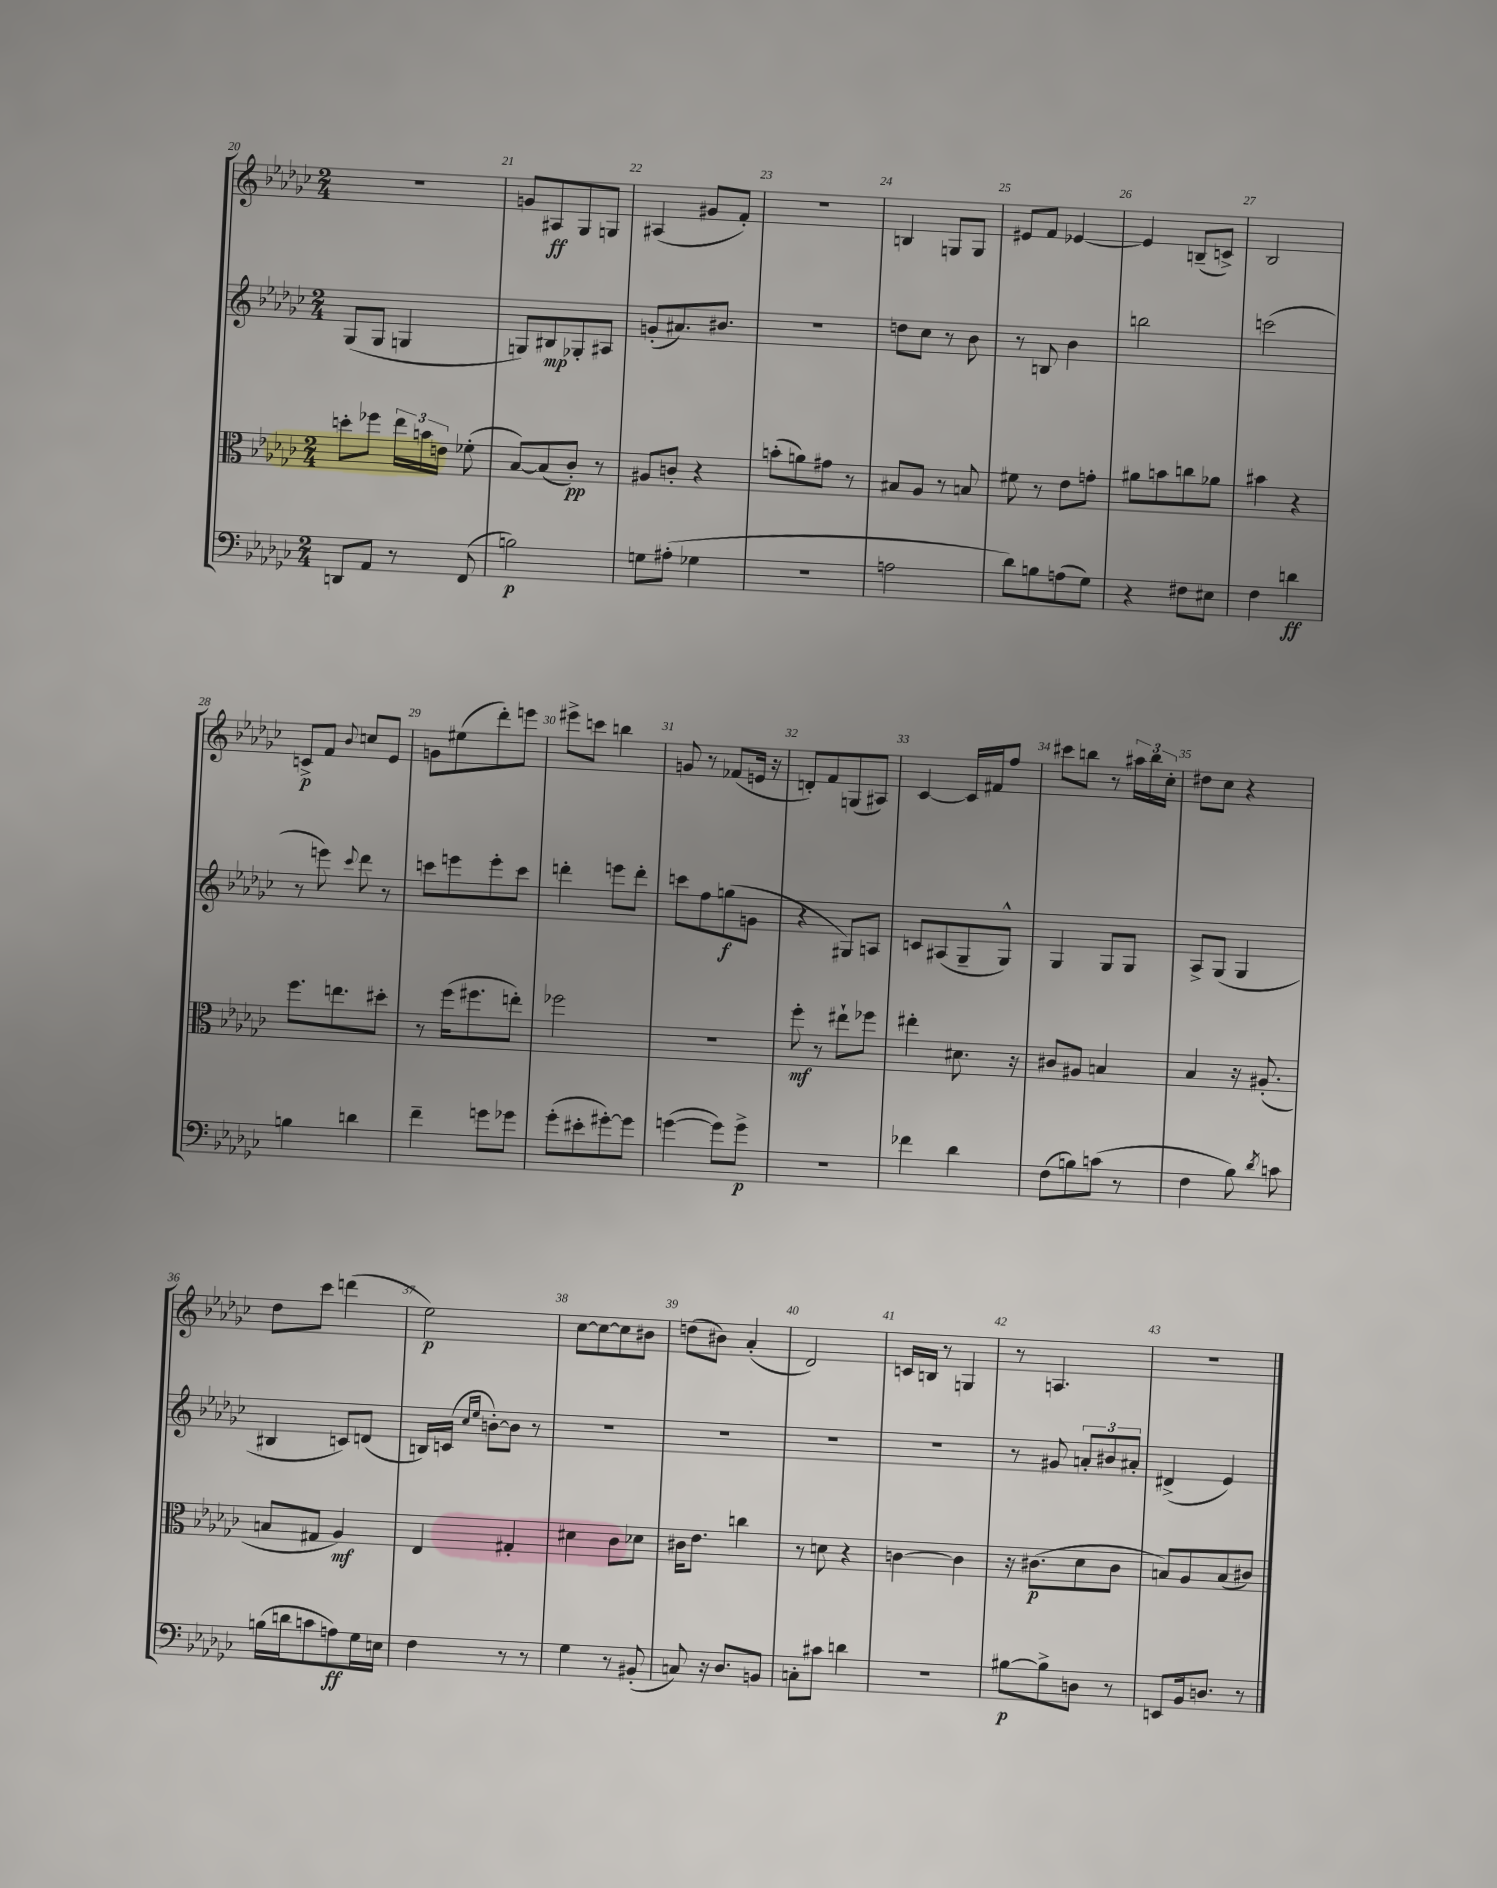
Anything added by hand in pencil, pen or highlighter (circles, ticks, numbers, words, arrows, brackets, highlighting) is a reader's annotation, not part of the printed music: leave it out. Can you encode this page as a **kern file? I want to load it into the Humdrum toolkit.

**kern	**dynam	**kern	**dynam	**kern	**dynam	**kern	**dynam
*part4	*part4	*part3	*part3	*part2	*part2	*part1	*part1
*staff4	*staff4	*staff3	*staff3	*staff2	*staff2	*staff1	*staff1
*clefF4	*	*clefC3	*	*clefG2	*	*clefG2	*
*k[b-e-a-d-g-c-]	*	*k[b-e-a-d-g-c-]	*	*k[b-e-a-d-g-c-]	*	*k[b-e-a-d-g-c-]	*
*M2/4	*	*M2/4	*	*M2/4	*	*M2/4	*
=20	=20	=20	=20	=20	=20	=20	=20
8DDn/L	.	8ddn'\L	.	(8G-/L	.	2r	.
8AA-/J	.	8ff-X\J	.	8G-/J	.	.	.
8r	.	24ee-\LL	.	4Gn/	.	.	.
.	.	24bn\	.	.	.	.	.
.	.	24en\JJ	.	.	.	.	.
(8FF/	.	(8f-X'\	.	.	.	.	.
=21	=21	=21	=21	=21	=21	=21	=21
2Bn\)	p	[8B-/L)	.	8Gn/L)	.	8gn/L	.
.	.	(8B-/]	.	8B#X/	mp	8A#X/	ff
.	.	8c-'/J)	pp	8G-X'/	.	8G-/	.
.	.	8r	.	8A#X/J	.	8Gn/J	.
=22	=22	=22	=22	=22	=22	=22	=22
8Gn\L	.	8A#X/L	.	(8gn'/L	.	(4A#X/	.
(8A#X'\J	.	8cn'/J	.	8.a#X/)	.	.	.
4G-X\	.	4r	.	.	.	8g#X/L	.
.	.	.	.	8.b#X/J	.	.	.
.	.	.	.	.	.	8f'/J)	.
=23	=23	=23	=23	=23	=23	=23	=23
2r	.	(8bn'\L	.	2r	.	2r	.
.	.	8an\)	.	.	.	.	.
.	.	8g#X\J	.	.	.	.	.
.	.	8r	.	.	.	.	.
=24	=24	=24	=24	=24	=24	=24	=24
2An\	.	8B#X/L	.	8ddn\L	.	4Bn/	.
.	.	8A-/J	.	8cc-\J	.	.	.
.	.	8r	.	8r	.	8Gn/L	.
.	.	8Bn/	.	8b-\	.	8G/J	.
=25	=25	=25	=25	=25	=25	=25	=25
8d-\L)	.	8f#X\	.	8r	.	8e#X/L	.
8Bn\	.	8r	.	8Bn/	.	8f/J	.
(8An\	.	8e-\L	.	4b-\	.	[4e-X/	.
8G-\J)	.	8gn'\J	.	.	.	.	.
=26	=26	=26	=26	=26	=26	=26	=26
4r	.	8a#X\L	.	2bbn\	.	4e-/]	.
.	.	8bn\	.	.	.	.	.
8F#X\L	.	8ccn\	.	.	.	(8Bn~/L	.
8E#X\J	.	8a-X\J	.	.	.	8cn^/J)	.
=27	=27	=27	=27	=27	=27	=27	=27
4F\	.	4b#X\	.	(2cccn\	.	2B-/	.
4dn\	ff	4r	.	.	.	.	.
!!LO:LB:g=z
=28	=28	=28	=28	=28	=28	=28	=28
4Bn\	.	8.ff\L	.	8r	.	8cn^/L	p
.	.	.	.	8eeen\)	.	8f/J	.
.	.	8.een\	.	.	.	.	.
.	.	.	.	8qqccc-/	.	8qqb-/	.
4dn\	.	.	.	8ddd-\	.	8ccn/L	.
.	.	8dd#X'\J	.	8r	.	8e-/J	.
=29	=29	=29	=29	=29	=29	=29	=29
4f~\	.	8r	.	8cccn\L	.	8gn\L	.
.	.	(16ff\KL	.	8eeen\	.	(8ee#X\	.
.	.	8.ff#X\	.	.	.	.	.
8gn\L	.	.	.	8eee'\	.	8ddd-'\)	.
8g-X\J	.	8een'\J)	.	8ccc\J	.	8eeen\J	.
=30	=30	=30	=30	=30	=30	=30	=30
(8g-'\L	.	2ff-X\	.	4dddn'\	.	8eee#X^\L	.
8e#X'\	.	.	.	.	.	8cccn\J	.
[8g#X'\)	.	.	.	8eeen\L	.	4bbn\	.
8g#\J]	.	.	.	8ddd'\J	.	.	.
=31	=31	=31	=31	=31	=31	=31	=31
([4gn\	.	2r	.	8cccn\L	.	8gn/	.
.	.	.	.	8ff\	.	8r	.
8g\L])	.	.	.	(8ggn\	f	(8f-X/L	.
8g^\J	p	.	.	8gn\J	.	16en/Jk	.
.	.	.	.	.	.	16r	.
=32	=32	=32	=32	=32	=32	=32	=32
2r	.	8ff'\	mf	4r	.	8dn'/L)	.
.	.	8r	.	.	.	8f/	.
.	.	8ee#X`\L	.	8G#X/L)	.	(8Gn/	.
.	.	8ff-X\J	.	8An/J	.	8A#X/J)	.
=33	=33	=33	=33	=33	=33	=33	=33
4f-X\	.	4ee#X'\	.	8cn/L	.	[4c-/	.
.	.	.	.	(8A#X/	.	.	.
4d-\	.	8.d#X\	.	8G-~/	.	16c-/LL]	.
.	.	.	.	.	.	16f#X/J	.
.	.	.	.	8G-^^/J)	.	8ff/J	.
.	.	16r	.	.	.	.	.
=34	=34	=34	=34	=34	=34	=34	=34
(8F\L	.	8c#X/L	.	4G-/	.	8ccc#X\L	.
8Bn\)	.	8A#X/J	.	.	.	8bbn\J	.
(8cn\J	.	4Bn/	.	8G-/L	.	8r	.
8r	.	.	.	8G-/J	.	24aa#X\LL	.
.	.	.	.	.	.	24bb\	.
.	.	.	.	.	.	24cc-'\JJ	.
=35	=35	=35	=35	=35	=35	=35	=35
4F\	.	4B-/	.	8A-^/L	.	8dd#X\L	.
.	.	.	.	(8G-/J	.	8cc-\J	.
8B-\)	.	16r	.	4G-/	.	4r	.
.	.	(8.A#X'/	.	.	.	.	.
8qd-/	.	.	.	.	.	.	.
8cn\	.	.	.	.	.	.	.
!!LO:LB:g=z
=36	=36	=36	=36	=36	=36	=36	=36
(16Bn\LL	.	8Bn/L	.	4B#X/	.	8dd-\L	.
16dn\J	.	.	.	.	.	.	.
8cn\	.	8G#X/J	.	.	.	8ccc-\J	.
8An\)	ff	4A-/)	mf	8cn/L)	.	(4dddn\	.
16G-\L	.	.	.	(8dn/J	.	.	.
16En\JJ	.	.	.	.	.	.	.
=37	=37	=37	=37	=37	=37	=37	=37
4F\	.	4E-/	.	16Bn/LL)	.	2ee-\)	p
.	.	.	.	(16cn/JJ	.	.	.
.	.	.	.	16qqcc-/LL	.	.	.
.	.	.	.	16qqee-/JJ	.	.	.
.	.	.	.	[8bn'\L)	.	.	.
8r	.	4G#X'/	.	8b\J]	.	.	.
8r	.	.	.	8r	.	.	.
=38	=38	=38	=38	=38	=38	=38	=38
4G-\	.	4d#X\	.	2r	.	[8cc-\L	.
.	.	.	.	.	.	8cc-\_	.
8r	.	8c-\L	.	.	.	8cc-\]	.
(8BB#X'/	.	8d-X\J	.	.	.	8b#X\J	.
=39	=39	=39	=39	=39	=39	=39	=39
8Cn/)	.	16c#X\KL	.	2r	.	(8ddn\L	.
.	.	8.e-\J	.	.	.	.	.
16r	.	.	.	.	.	8b#X\J)	.
8.D-/L	.	.	.	.	.	.	.
.	.	4ccn\	.	.	.	(4a-'/	.
8BBn/J	.	.	.	.	.	.	.
=40	=40	=40	=40	=40	=40	=40	=40
8Cn'\L	.	8r	.	2r	.	2d-/)	.
8c#X\J	.	8dn\	.	.	.	.	.
4dn\	.	4r	.	.	.	.	.
=41	=41	=41	=41	=41	=41	=41	=41
2r	.	[4cn\	.	2r	.	16cn/LL	.
.	.	.	.	.	.	16Bn/JJ	.
.	.	.	.	.	.	8r	.
.	.	4c\]	.	.	.	4Gn/	.
=42	=42	=42	=42	=42	=42	=42	=42
[8B#X\L	p	16r	.	8r	.	8r	.
.	.	(8.c#X\L	p	.	.	.	.
8B#^\]	.	.	.	8g#X/	.	4.An/	.
8Dn\J	.	8d-\	.	12an'/L	.	.	.
.	.	.	.	12b#X/	.	.	.
8r	.	8c#\J	.	.	.	.	.
.	.	.	.	12a#X'/J	.	.	.
=43	=43	=43	=43	=43	=43	=43	=43
8EEn/L	.	8Bn/L)	.	(4d#X^/	.	2r	.
16BB-/k	.	8A-/	.	.	.	.	.
8.Dn/J	.	.	.	.	.	.	.
.	.	(8B/	.	4e-/)	.	.	.
8r	.	8c#X/J)	.	.	.	.	.
==	==	==	==	==	==	==	==
*-	*-	*-	*-	*-	*-	*-	*-
